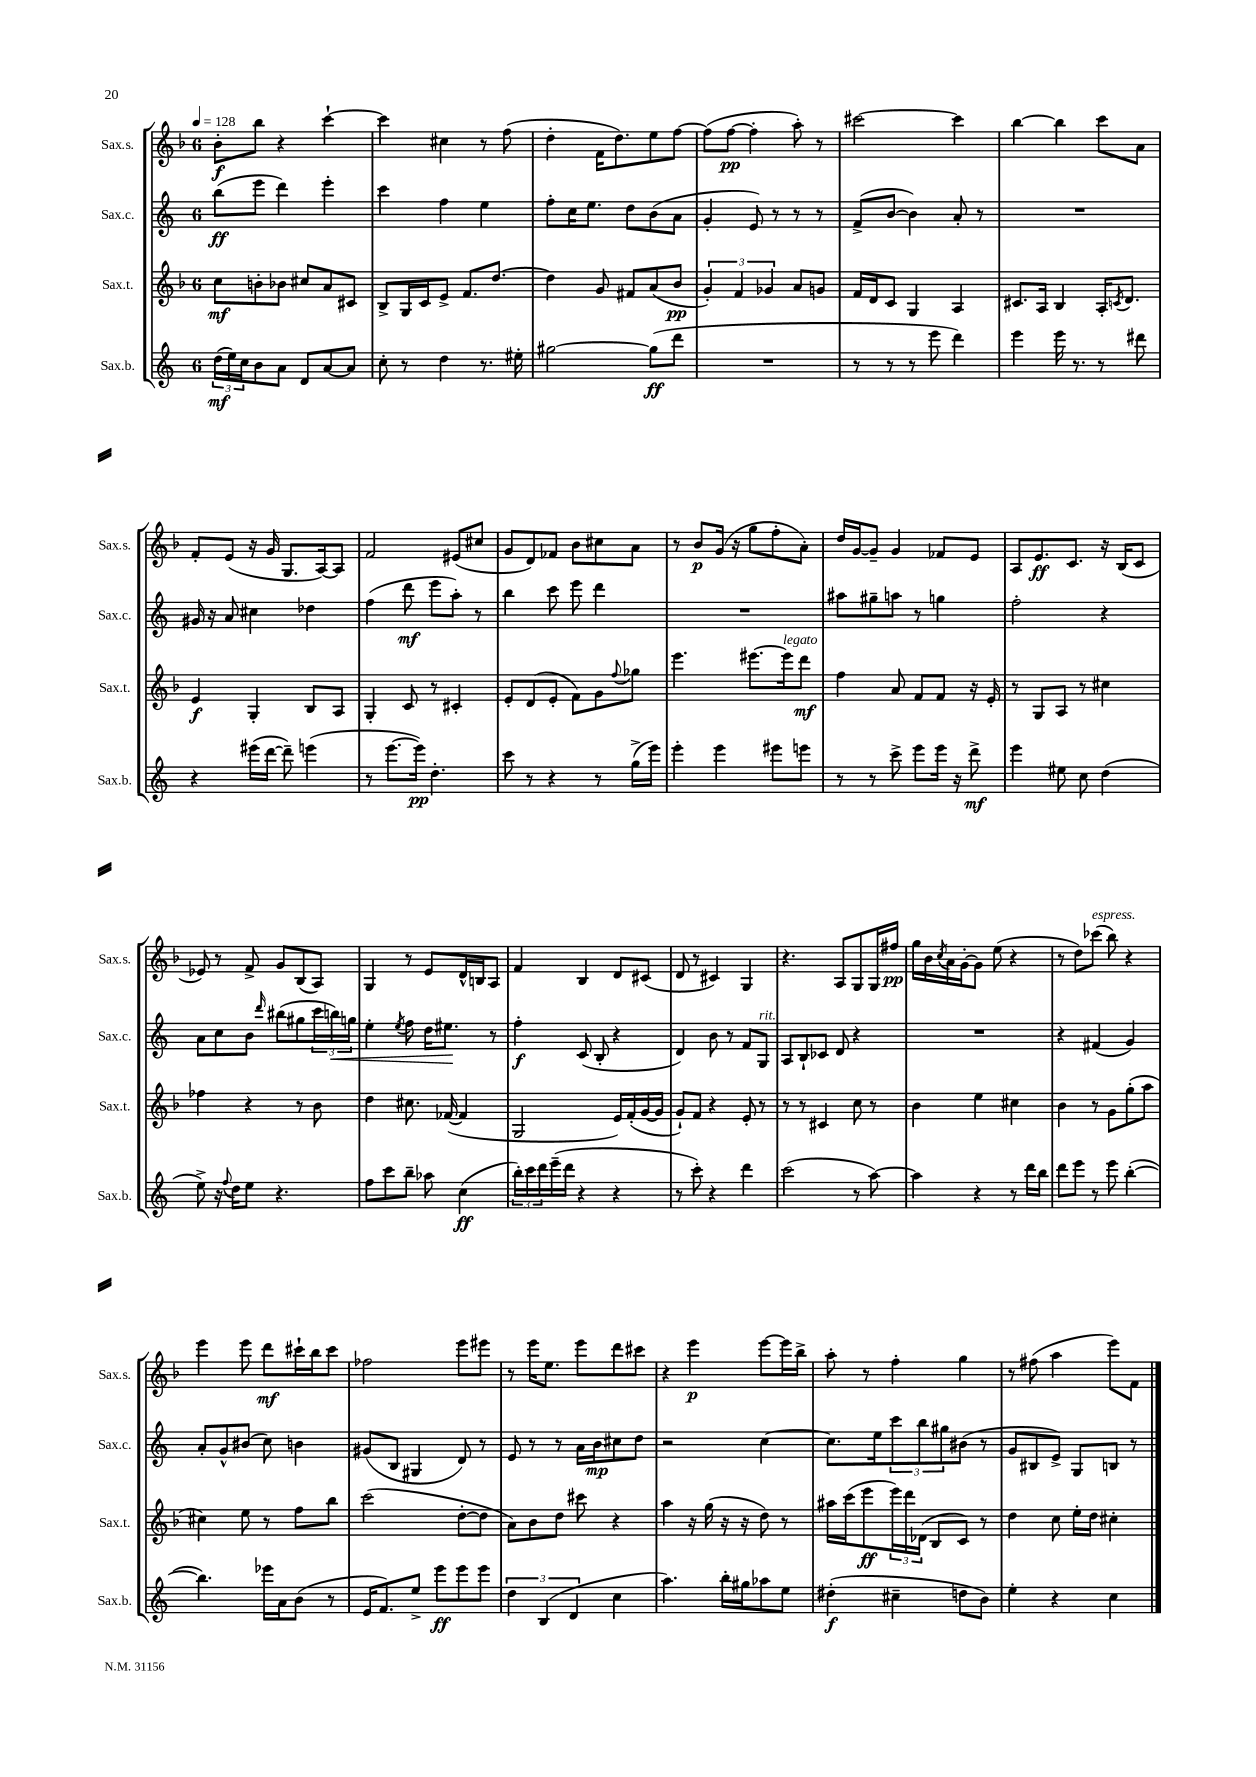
<<
\new StaffGroup <<
\new Staff = "s0" \with { instrumentName = "Sax.s." shortInstrumentName = "Sax.s." } {
    \clef treble \key f \major \once \override Staff.TimeSignature.style = #'single-digit \time 6/8 \tempo 4 = 128
    bes'8-.\f bes''8 r4 c'''4~-! |
    c'''4 cis''4 r8 f''8( |
    d''4-. f'16 d''8.) e''8 f''8~ |
    f''8( f''8~\pp f''4-. a''8-.) r8 |
    cis'''2~ cis'''4 |
    bes''4~ bes''4 c'''8 a'8 |
    f'8-. e'8( r16 g'16 g8. a16~) a8 |
    f'2 eis'8( cis''8 |
    g'8 d'8) fes'8 bes'8 cis''8 a'8 |
    r8 bes'8\p g'16( r16 g''8 f''8-. a'8-.) |
    d''16 g'16~ g'8-- g'4 fes'8 e'8 |
    a8 e'8.\ff c'8. r16 bes16( c'8 |
    ees'8) r8 f'8-> g'8 bes8( a8) |
    g4 r8 e'8 d'16-^ b16 a8 |
    f'4 bes4 d'8 cis'8( |
    d'8 r8 cis'4) g4 |
    r4. a8 g8 g16 fis''16\pp |
    g''16 bes'16 \acciaccatura { c''8 } a'16 g'16~-. g'8 e''8( r4 |
    r8 d''8) ces'''8^\markup { \italic "espress." }( bes''8) r4 |
    e'''4 e'''8 d'''8\mf cis'''16-! bes''16 cis'''8 |
    fes''2 e'''8 eis'''8 |
    r8 e'''16 e''8. e'''8 d'''8 cis'''8 |
    r4 e'''4\p e'''8~ e'''16 bes''16-> |
    a''8-. r8 f''4-. g''4 |
    r8 fis''8( a''4 e'''8) f'8 \bar "|." |
}
\new Staff = "s1" \with { instrumentName = "Sax.c." shortInstrumentName = "Sax.c." } {
    \clef treble \key c \major \once \override Staff.TimeSignature.style = #'single-digit \time 6/8
    b''8\ff( e'''8 d'''4) e'''4-. |
    c'''4 f''4 e''4 |
    f''8-. c''16 e''8. d''8 b'8( a'8 |
    g'4-. e'8) r8 r8 r8 |
    f'8->( b'8~ b'4) a'8-. r8 |
    R2. |
    gis'16 r16 a'8 cis''4 des''4 |
    f''4( d'''8\mf e'''8 a''8-.) r8 |
    b''4 c'''8 e'''8 d'''4 |
    R2. |
    ais''8 gis''8-- a''8 r8 g''4 |
    f''2-. r4 |
    a'8 c''8 b'8 \grace { d'''16 } bis''8( gis''8 \tuplet 3/2 { c'''16 b''16\<) g''16 } |
    e''4-. \acciaccatura { e''8 } f''8 d''16 eis''8.\! r8 |
    f''4-.\f c'8( b8-. r4 |
    d'4) b'8 r8 f'8 g8^\markup { \italic "rit." } |
    a8 b8-! ces'8 d'8 r4 |
    R2. |
    r4 fis'4( g'4) |
    a'8-. g'8-^ bis'8( c''8) b'4 |
    gis'8( b8 gis4 d'8) r8 |
    e'8 r8 r8 a'16 b'16\mp cis''8 d''8 |
    r2 c''4~ |
    c''8. e''16 \tuplet 3/2 { c'''8 b''8 gis''8 } bis'8( r8 |
    g'8 bis8 e'8->) g8 b8 r8 \bar "|." |
}
\new Staff = "s2" \with { instrumentName = "Sax.t." shortInstrumentName = "Sax.t." } {
    \clef treble \key f \major \once \override Staff.TimeSignature.style = #'single-digit \time 6/8
    c''8\mf b'8-. bes'8 cis''8 a'8 cis'8 |
    bes8-> g16 c'16 e'8-> f'8. d''8.~ |
    d''4 g'8 fis'8 a'8( bes'8\pp |
    \tuplet 3/2 { g'4-.) f'4 ges'4 } a'8 g'8 |
    f'16 d'16 c'8 g4 a4 |
    cis'8. a16 bes4 a16-. \acciaccatura { c'8 } d'8. |
    e'4\f g4-. bes8 a8 |
    g4-. c'8 r8 cis'4-. |
    e'8-. d'8( e'8-. f'8) g'8 \appoggiatura { f''8 } ges''8 |
    e'''4. eis'''8.~ eis'''16^\markup { \italic "legato" } d'''8\mf |
    f''4 a'8 f'8 f'8 r16 e'16-. |
    r8 g8 a8 r8 cis''4 |
    fes''4 r4 r8 bes'8 |
    d''4 cis''8. fes'16~( fes'4 |
    g2 e'16) f'16-.( g'16~ g'16 |
    g'8-!) f'8 r4 e'8-. r8 |
    r8 r8 cis'4 c''8 r8 |
    bes'4 e''4 cis''4 |
    bes'4 r8 g'8 g''8-.( a''8 |
    cis''4) e''8 r8 f''8 bes''8 |
    c'''2( d''8~-. d''8 |
    a'8) bes'8 d''8 cis'''8 r4 |
    a''4 r16 g''16( r16 r16 d''8) r8 |
    ais''16 c'''16( e'''8\ff \tuplet 3/2 { e'''16) d'''16 des'16( } bes8 c'8) r8 |
    d''4 c''8 e''16-. d''16 cis''4-. \bar "|." |
}
\new Staff = "s3" \with { instrumentName = "Sax.b." shortInstrumentName = "Sax.b." } {
    \clef treble \key c \major \once \override Staff.TimeSignature.style = #'single-digit \time 6/8
    \tuplet 3/2 { d''16\mf( e''16) c''16 } b'8 a'8 d'8 a'8~ a'8 |
    c''8-. r8 d''4 r8. eis''16-. |
    gis''2~ gis''8\ff( d'''8 |
    R2. |
    r8 r8 r8 e'''8 d'''4) |
    e'''4 e'''16 r8. r8 dis'''8 |
    r4 eis'''16( d'''16~ d'''8--) e'''4( |
    r8 e'''8.~ e'''16\pp) d''4.-. |
    c'''8 r8 r4 r8 g''16->( e'''16) |
    e'''4-. e'''4 eis'''8 e'''8 |
    r8 r8 c'''8-> e'''8 e'''16 r16 d'''8->\mf |
    e'''4 eis''8 c''8 d''4( |
    e''8->) r16 \appoggiatura { f''8 } d''16 e''8 r4. |
    f''8 c'''8 b''8-- aes''8 c''4\ff( |
    \tuplet 3/2 { b''16-.) c'''16 d'''16 } e'''16--( d'''16 r4 r4 |
    r8 c'''8-.) r4 d'''4 |
    c'''2( r8 a''8~) |
    a''4 r4 r8 d'''16 b''16 |
    d'''8 e'''8 r8 e'''8 b''4~-.( |
    b''4.) ees'''16 a'16 b'8( r8 |
    e'16 f'8.) e''8-> e'''8\ff e'''8 e'''8 |
    \tuplet 3/2 { d''4 b4( d'4 } c''4 |
    a''4.) b''16-. gis''16 aes''8 e''8 |
    dis''4-.\f( cis''4-- d''8 b'8) |
    e''4-. r4 c''4 \bar "|." |
}
>>
>>
\layout { \context { \Score \remove "Bar_number_engraver" } }
